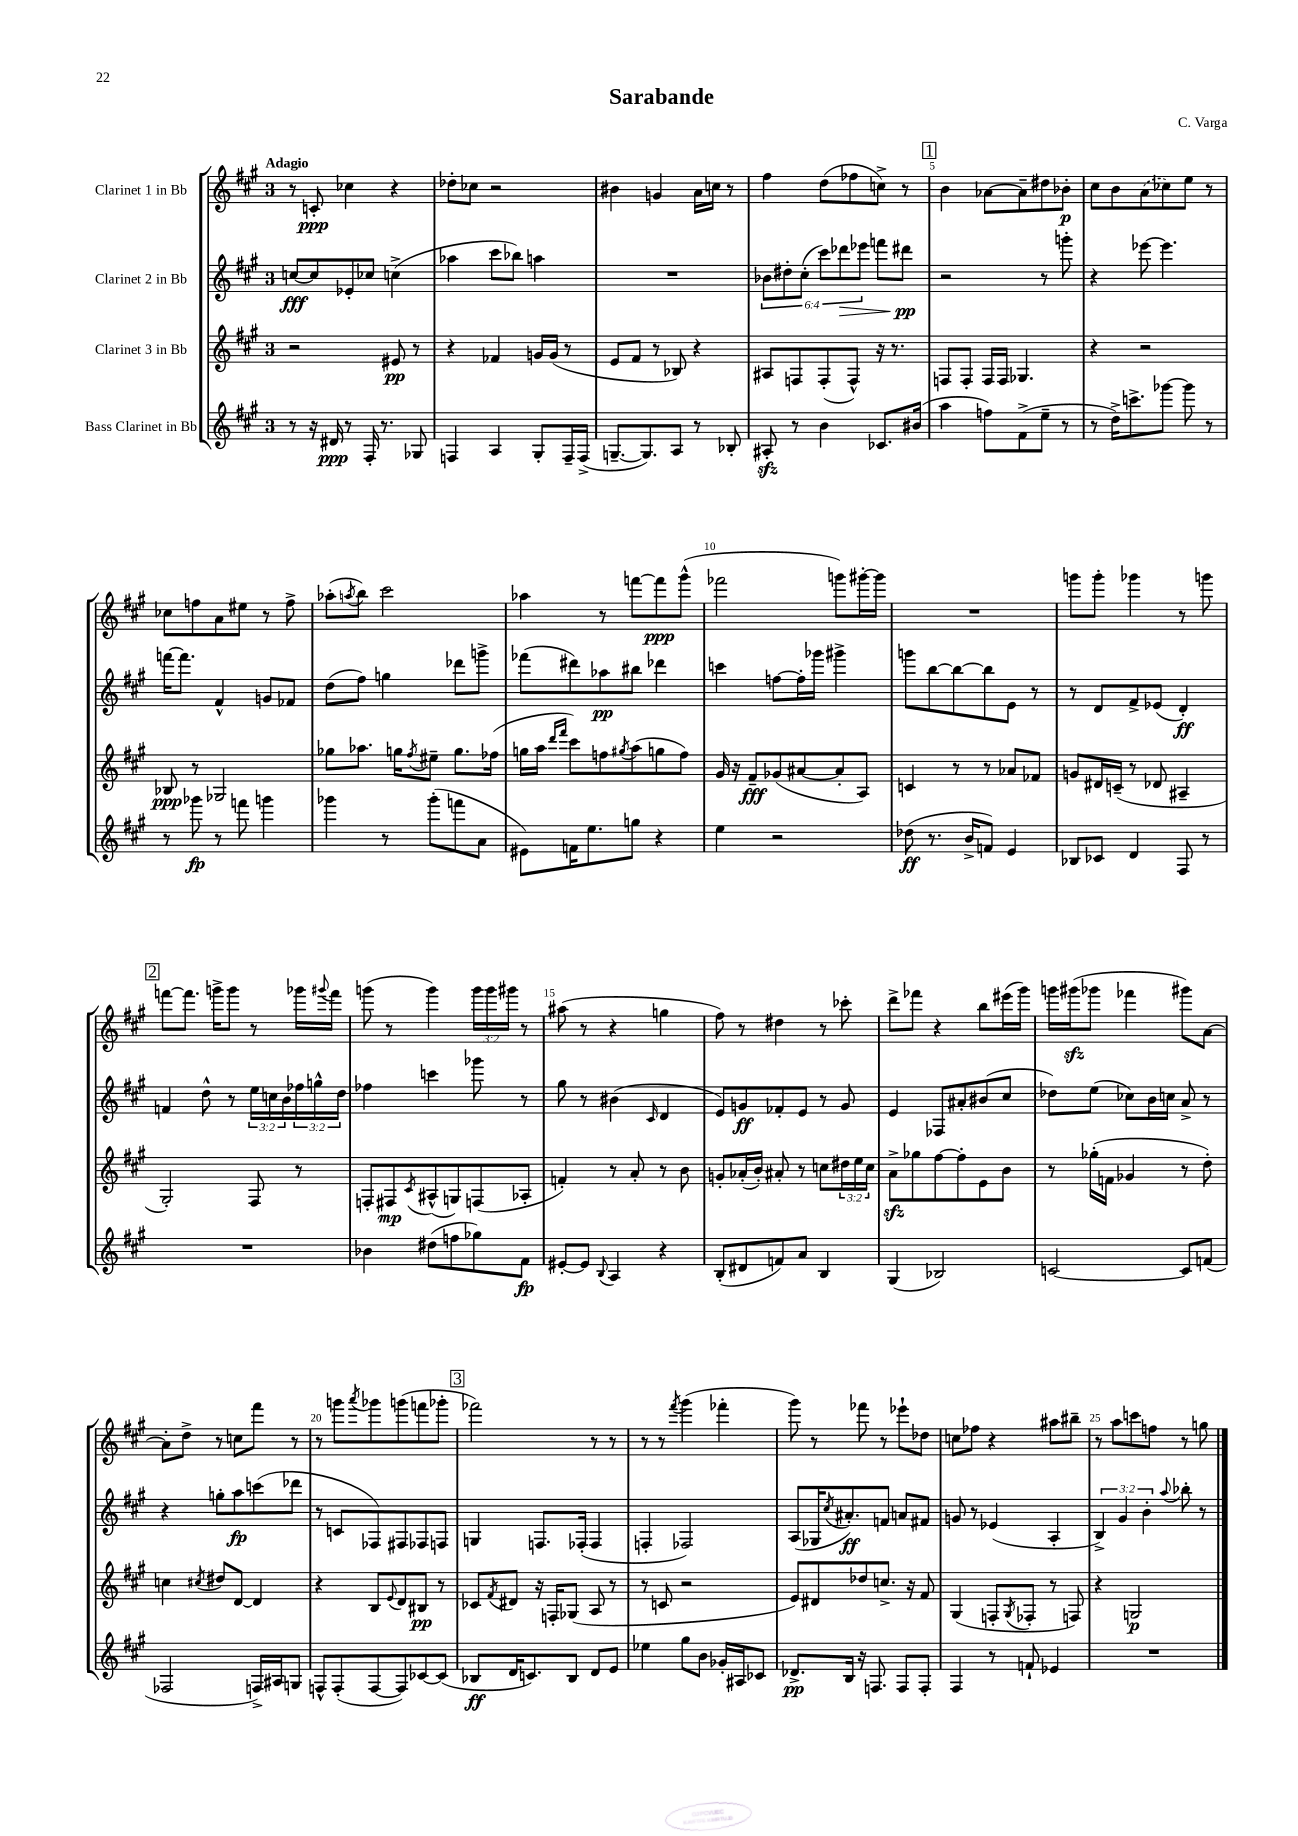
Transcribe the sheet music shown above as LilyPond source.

\header { title = "Sarabande" composer = "C. Varga" }
<<
\new StaffGroup <<
\new Staff = "s0" \with { instrumentName = "Clarinet 1 in Bb" } {
    \clef treble \key a \major \once \override Staff.TimeSignature.style = #'single-digit \time 3/4 \override Staff.TupletNumber.text = #tuplet-number::calc-fraction-text \tempo "Adagio"
    r8 c'8-.\ppp ces''4 r4 |
    des''8-. ces''8 r2 |
    bis'4 g'4 a'16 c''16 r8 |
    fis''4 d''8( fes''8 c''8->) r8 |
    \mark \markup { \box "1" } b'4 aes'8~ aes'8-- dis''8 bes'8-.\p |
    cis''8 b'8 \once \slurDashed a'8( ces''8) e''8 r8 |
    ces''8 f''8 a'8 eis''8 r8 f''8-> |
    aes''8-.( \acciaccatura { a''8 } b''8) cis'''2 |
    aes''4 r8 f'''8~ f'''8\ppp gis'''8-^( |
    fes'''2 g'''8) gis'''16~-. gis'''16 |
    R2. |
    g'''8 g'''8-. ges'''4 r8 g'''8 |
    \mark \markup { \box "2" } f'''8~ f'''8. g'''16-> g'''8 r8 ges'''16 \appoggiatura { gis'''8 } f'''16 |
    g'''8( r8 g'''4) \tuplet 3/2 { g'''16 g'''16 gis'''16 } r8 |
    ais''8( r8 r4 g''4 |
    fis''8) r8 dis''4 r8 ces'''8-. |
    d'''8-> fes'''8 r4 b''8 eis'''16( gis'''16) |
    g'''16 gis'''16\sfz( ges'''8 fes'''4 gis'''8) a'8~ |
    a'8-. d''8-> r8 c''8 fis'''8 r8 |
    r8 g'''8 \acciaccatura { a'''8 } ges'''8 g'''8( f'''8 ges'''8-. |
    \mark \markup { \box "3" } fes'''2) r8 r8 |
    r8 r8 \acciaccatura { fis'''8 } gis'''4( fes'''4-. |
    gis'''8) r8 fes'''8 r8 ees'''8-! des''8 |
    c''8 fes''8 r4 ais''8 bis''8-- |
    r8 a''8 c'''8 f''8 r8 g''8 \bar "|." |
}
\new Staff = "s1" \with { instrumentName = "Clarinet 2 in Bb" } {
    \clef treble \key a \major \once \override Staff.TimeSignature.style = #'single-digit \time 3/4 \override Staff.TupletNumber.text = #tuplet-number::calc-fraction-text
    c''8~\fff c''8 ees'8-. ces''8 c''4->( |
    aes''4 cis'''8 bes''8) a''4 |
    R2. |
    \tuplet 6/4 { bes'8 dis''8-. cis''8-.( cis'''8) des'''8\> ees'''8 } f'''8 dis'''8\pp\! |
    \mark \markup { \box "1" } r2 r8 g'''8-. |
    r4 ees'''8~ ees'''4. |
    f'''16~ f'''8. fis'4-^ g'8 fes'8 |
    d''8( fis''8) g''4 des'''8 g'''8-> |
    fes'''8( dis'''8) aes''8\pp bis''8 des'''4 |
    c'''4 f''8~ f''16-. ges'''16 gis'''4-> |
    g'''8 b''8~ b''8~ b''8 e'8 r8 |
    r8 d'8 fis'8-> ees'8( d'4-.\ff) |
    \mark \markup { \box "2" } f'4 d''8-^ r8 \tuplet 3/2 { e''16 c''16 b'16 } \tuplet 3/2 { fes''16 g''16-^ d''16 } |
    fes''4 c'''4 ges'''8 r8 |
    gis''8 r8 bis'4( \grace { cis'16 } d'4 |
    e'8) g'8\ff fes'8-. e'8 r8 g'8 |
    e'4 fes8 ais'8-. bis'8( cis''8 |
    des''8) e''8( ces''8) b'16 c''16 a'8-> r8 |
    r4 g''8-. a''8\fp c'''8( des'''8 |
    r8 c'8 fes8) fis8 fes8 f8 |
    \mark \markup { \box "3" } g4 f8. fes16-.( fes4 |
    f4-. fes2) |
    a8( ges16 \acciaccatura { cis''8 } ais'8.-.\ff) f'8 a'8 fis'8 |
    g'8 r8 ees'4( a4-. |
    \tuplet 3/2 { b4->) gis'4 b'4-. } \appoggiatura { a''8 } bes''8-. r8 \bar "|." |
}
\new Staff = "s2" \with { instrumentName = "Clarinet 3 in Bb" } {
    \clef treble \key a \major \once \override Staff.TimeSignature.style = #'single-digit \time 3/4 \override Staff.TupletNumber.text = #tuplet-number::calc-fraction-text
    r2 eis'8\pp r8 |
    r4 fes'4 g'16 g'16( r8 |
    e'8 fis'8 r8 bes8) r4 |
    ais8 f8 f8-.( f8-^) r16 r8. |
    \mark \markup { \box "1" } f8 f8-. f16 f16 ges4. |
    r4 r2 |
    bes8\ppp r8 ges2 |
    ges''8 aes''8. g''16 \acciaccatura { fis''8 } eis''8-- g''8. fes''16( |
    g''16 a''16 \grace { d'''16 fis'''16 } cis'''8) f''8 \acciaccatura { gis''8 } a''8( g''8 f''8) |
    gis'16 r16 fis'8--\fff ges'8( ais'8~ ais'8-. a8) |
    c'4 r8 r8 aes'8 fes'8 |
    g'8 dis'16 c'16--( r8 des'8 ais4-- |
    \mark \markup { \box "2" } gis2-.) fis8 r8 |
    f8-. fis8\mp \acciaccatura { cis'8 } ais8-^( g8) f8( aes8-. |
    f'4-.) r8 a'8-. r8 b'8 |
    g'8-. aes'16-.( b'16-.) ais'8-. r8 c''8 \tuplet 3/2 { dis''16 e''16 c''16 } |
    a'8->\sfz ges''8 fis''8~ fis''8-. e'8 b'8 |
    r8 ges''16-.( f'16 ges'4 r8 d''8-.) |
    c''4 \acciaccatura { cis''8 } dis''8 d'8~ d'4 |
    r4 b8 \appoggiatura { e'8 } d'8 bis8\pp r8 |
    \mark \markup { \box "3" } ces'8 \acciaccatura { fis'8 } dis'8 r16 f16-. ges8( a8 r8 |
    r8 c'8 r2 |
    e'8) dis'8 des''8 c''8.-> r16 fis'8 |
    gis4( f8-. \acciaccatura { gis8 } fes8-. r8 f8) |
    r4 g2\p \bar "|." |
}
\new Staff = "s3" \with { instrumentName = "Bass Clarinet in Bb" } {
    \clef treble \key a \major \once \override Staff.TimeSignature.style = #'single-digit \time 3/4
    r8 r16 dis'16\ppp r8 fis16-. r8. ges8 |
    f4 a4 gis8-. f16-- f16->( |
    g8.~-- g8.) a8 r8 bes8-. |
    ais8-.\sfz r8 b'4 ces'8. bis'16( |
    \mark \markup { \box "1" } a''4 f''8) fis'8->( e''8-- r8 |
    r8 d''16->) c'''8.-> ges'''8~ ges'''8 r8 |
    r8 ges'''8\fp r8 f'''8 g'''4 |
    ges'''4 r8 ges'''8-.( f'''8 a'8 |
    eis'8) f'16 e''8. g''8 r4 |
    e''4 r2 |
    des''8\ff( r8. b'16-> f'8) e'4 |
    bes8 ces'8 d'4 fis8 r8 |
    \mark \markup { \box "2" } R2. |
    bes'4 dis''8( f''8 ges''8) fis'8\fp |
    eis'8~-. eis'8 \appoggiatura { b8 } a4 r4 |
    b8-.( dis'8 f'8) a'8 b4 |
    gis4( bes2) |
    c'2~ c'8 f'8( |
    fes2 f16->) ais16 g8 |
    f8-^ f8-.( f8~ f8) ces'8~ ces'8( |
    \mark \markup { \box "3" } bes8\ff d'16 c'8.) bes8 d'8 e'8 |
    ees''4 gis''8 b'8 ges'16-. ais16 ces'8 |
    des'8.->\pp b16 r16 f8. f8 f8-. |
    fis4 r8 f'8-! ees'4 |
    R2. \bar "|." |
}
>>
>>
\layout { \context { \Score \override BarNumber.break-visibility = ##(#f #t #t) barNumberVisibility = #(every-nth-bar-number-visible 5) } }
